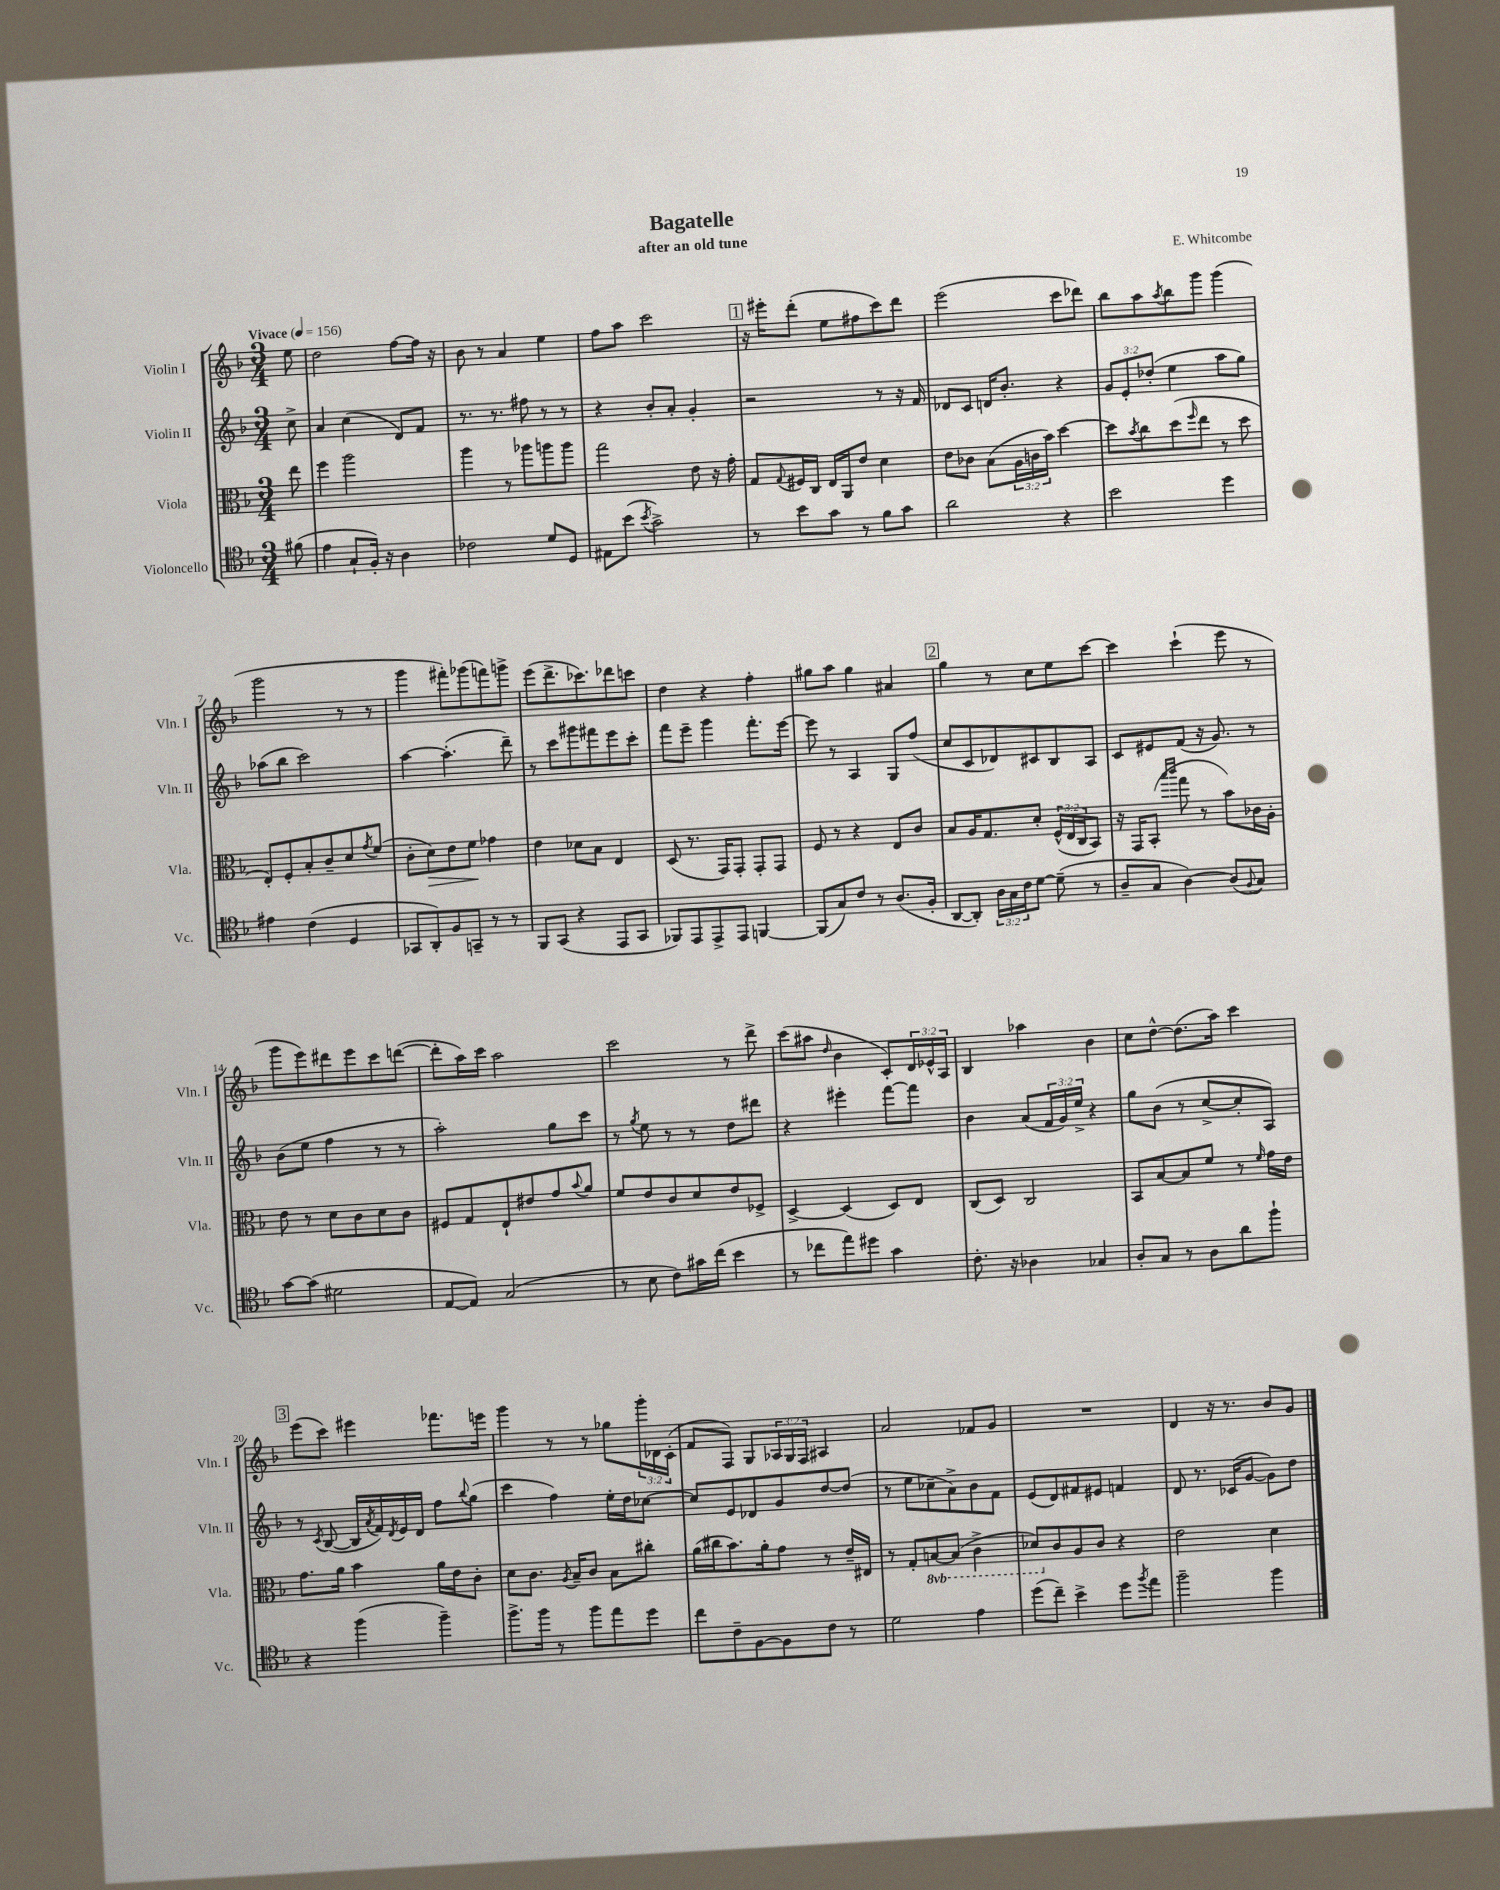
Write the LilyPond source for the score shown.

\header { title = "Bagatelle" composer = "E. Whitcombe" subtitle = "after an old tune" }
<<
\new StaffGroup <<
\new Staff = "s0" \with { instrumentName = "Violin I" shortInstrumentName = "Vln. I" } {
    \clef treble \key f \major \numericTimeSignature \time 3/4 \override Staff.TupletNumber.text = #tuplet-number::calc-fraction-text \partial 8 \tempo "Vivace" 4 = 156
    e''8 |
    d''2 f''8~ f''16 r16 |
    bes'8 r8 a'4 e''4 |
    f''8 a''8 c'''2 |
    \mark \markup { \box "1" } r16 eis'''16-. d'''8-.( e''8 fis''8 c'''8) d'''8 |
    e'''2( c'''8 des'''8) |
    bes''8 a''8 \acciaccatura { a''8 } bes''8 g'''8 g'''4( |
    g'''2 r8 r8 |
    g'''4 fis'''8-.) ges'''8( f'''8) g'''8-> |
    e'''8( d'''8.-> ces'''8.) des'''8 c'''8 |
    d''4 r4 f''4-. |
    gis''8 a''8 gis''4 ais'4 |
    \mark \markup { \box "2" } g''4 r8 c''8 e''8 c'''8~ |
    c'''4 c'''4-!( e'''8 r8 |
    g'''8 e'''8) dis'''8 e'''8 c'''8 d'''8~( |
    d'''8-. a''16) c'''16 a''2 |
    c'''2 r8 d'''8-> |
    c'''8( ais''8 \grace { d''16 } bes'4 c'8-.) \tuplet 3/2 { d'16 ees'16-^ a16 } |
    bes4 aes''4 bes'4 |
    c''8 d''8~-^ d''8.( a''16) c'''4 |
    \mark \markup { \box "3" } e'''8( c'''8) eis'''4 fes'''8. e'''16 |
    g'''4 r8 r8 ges''8 \tuplet 3/2 { g'''16-. des'16 c'16-.( } |
    f'8 f8) g8 \tuplet 3/2 { aes16 g16 f16 } ais4 |
    a'2 fes'8 g'8 |
    R2. |
    d'4 r16 r8. bes'8 g'8 \bar "|." |
}
\new Staff = "s1" \with { instrumentName = "Violin II" shortInstrumentName = "Vln. II" } {
    \clef treble \key f \major \numericTimeSignature \time 3/4 \override Staff.TupletNumber.text = #tuplet-number::calc-fraction-text \partial 8
    c''8-> |
    a'4 c''4( d'8) f'8 |
    r8. r8. fis''8 r8 r8 |
    r4 bes'8-. a'8-. g'4-. |
    \mark \markup { \box "1" } r2 r8 r16 f'16 |
    des'8 c'8 d'16 bes'8.-. r4 |
    \tuplet 3/2 { g'8 e'8-. des''8-.( } e''4 a''8 g''8) |
    aes''8( bes''8 c'''2) |
    a''4~ a''4.-.( d'''8--) |
    r8 c'''8 gis'''8 fis'''8 e'''8 c'''8-. |
    f'''8 e'''8-- g'''4 f'''8.-. e'''16~ |
    e'''8 r8 a4 g8 f''8( |
    \mark \markup { \box "2" } c''8 c'8 des'8) cis'8 bes8 a8 |
    c'8 eis'8 f'8( r16 g'8.) r8 |
    bes'8( e''8 f''4 r8 r8 |
    a''2-.) g''8 c'''8 |
    r8 \acciaccatura { g''8 } e''8 r8 r8 d''8 dis'''8 |
    r4 eis'''4-. f'''8~ f'''8 |
    bes'4 a'8( \tuplet 3/2 { f'16 g'16) e''16-> } r4 |
    g''8 bes'8( r8 c''8~-> c''8-. a8) |
    \mark \markup { \box "3" } r8 \acciaccatura { c'8 } bes8~( bes16 \acciaccatura { a'8 } f'16) \acciaccatura { d'8 } e'16 d'16 f''8 \appoggiatura { bes''8 } g''8( |
    c'''4 f''4) e''16-. d''16 ces''8~ |
    ces''8 e'8 des'8 g'8 d''8~ d''8( |
    r8 e''8 ces''8-- a'8->) bes'8 f'8 |
    e'8( d'8) fis'8 eis'8 f'4 |
    d'8 r8. ces'16( g'8~ g'8) d''8 \bar "|." |
}
\new Staff = "s2" \with { instrumentName = "Viola" shortInstrumentName = "Vla." } {
    \clef alto \key f \major \numericTimeSignature \time 3/4 \override Staff.TupletNumber.text = #tuplet-number::calc-fraction-text \set Staff.ottavationMarkups = #ottavation-simple-ordinals \partial 8
    e''8 |
    f''4 a''2 |
    a''4 r8 aes''8 a''8 a''8 |
    g''2 e'8 r16 g'16-. |
    \mark \markup { \box "1" } g8 \appoggiatura { g8 } fis16 c16 e16 a,16 e'8 d'4 |
    e'8 ces'8 bes8( \tuplet 3/2 { a16 c'16 bes'16) } d''4~ |
    d''8 \acciaccatura { bes'8 } c''8 d''8( \grace { f''16 } e''8 r8 d''8 |
    e8-.) f8-. bes8-. c'8-- d'8 \acciaccatura { g'8 } f'8( |
    c'8-. d'8\>) e'8 f'8\! ges'4 |
    e'4 des'8 bes8 e4 |
    d8( r8. g,16) g,8-. g,8-. g,8 |
    f8 r8 r4 e8 c'8 |
    \mark \markup { \box "2" } bes8 a16 g8. d'8-. \tuplet 3/2 { f16-^( e16 c16 } bes,8) |
    r16 g,16 bes,8-.( \grace { bes''16 c'''16 } g''8 r8 bes'8) ces'16 a16-. |
    e'8 r8 d'8 c'8 d'8 c'8 |
    fis8 g8 e8-! eis'8 g'8 \appoggiatura { bes'8 } a'8 |
    f'8 e'8 c'8 d'8 e'8 fes8-> |
    d4~-> d4( d8) e8 |
    c8( d8) c2 |
    bes,8 bes8~ bes8 f'8 r8 \grace { f'16 } g'16 e'16 |
    \mark \markup { \box "3" } g'8. a'16 bes'4 a'16 e'16 c'8-. |
    d'8 c'8. \acciaccatura { a8 } bes16-- c'8 bes8 cis''8-. |
    a'16( cis''16 bes'8.) a'16-. g'8 r8 e'16-- eis16 |
    r8 g8-. \ottava #-1 b,8~ b,8( c4-> |
    des8) \ottava #0 c'8 a8 c'8 r4 |
    e'2 d'4 \bar "|." |
}
\new Staff = "s3" \with { instrumentName = "Violoncello" shortInstrumentName = "Vc." } {
    \clef tenor \key f \major \numericTimeSignature \time 3/4 \override Staff.TupletNumber.text = #tuplet-number::calc-fraction-text \partial 8
    fis'8( |
    e'4 g8-! f16-.) r16 a4 |
    ces'2 d'8 d8 |
    eis8 bes'8( \acciaccatura { bes'8 } g'2->) |
    \mark \markup { \box "1" } r8 bes'8 g'8 r8 f'8 g'8 |
    a'2 r4 |
    bes'2 d''4 |
    eis'4 c'4( d4 |
    ges,8 a,8-.) f8 g,8-- r8 r8 |
    f,8 g,8( r4 e,8 g,8 |
    fes,8) e,8 e,8-> e,8 f,4~ |
    f,8( g8) c'8 r8 a8.( f16-. |
    \mark \markup { \box "2" } a,8~ a,8-.) \tuplet 3/2 { a16 g16 c'16 } d'8~ d'8--( r8 |
    a8-- g8 a4~) a8( \appoggiatura { f8 } g8) |
    g'8~ g'8( dis'2 |
    e8~ e8) g2( |
    r8 bes8 c'8) gis'16 c''16( bes'4 |
    r8 ces''8 e''8) dis''8 g'4 |
    c'8.-. r16 aes4 ges4 |
    a8-. g8 r8 a8 a'8 f''8-! |
    \mark \markup { \box "3" } r4 f''4( f''4--) |
    f''8.-> f''16 r8 f''8 e''8 d''8 |
    c''8 c'8-- f8~ f8 c'8 r8 |
    d'2 e'4 |
    d''8( c''8--) bes'4-> d''8 \acciaccatura { f''8 } e''8 |
    f''2-- f''4 \bar "|." |
}
>>
>>
